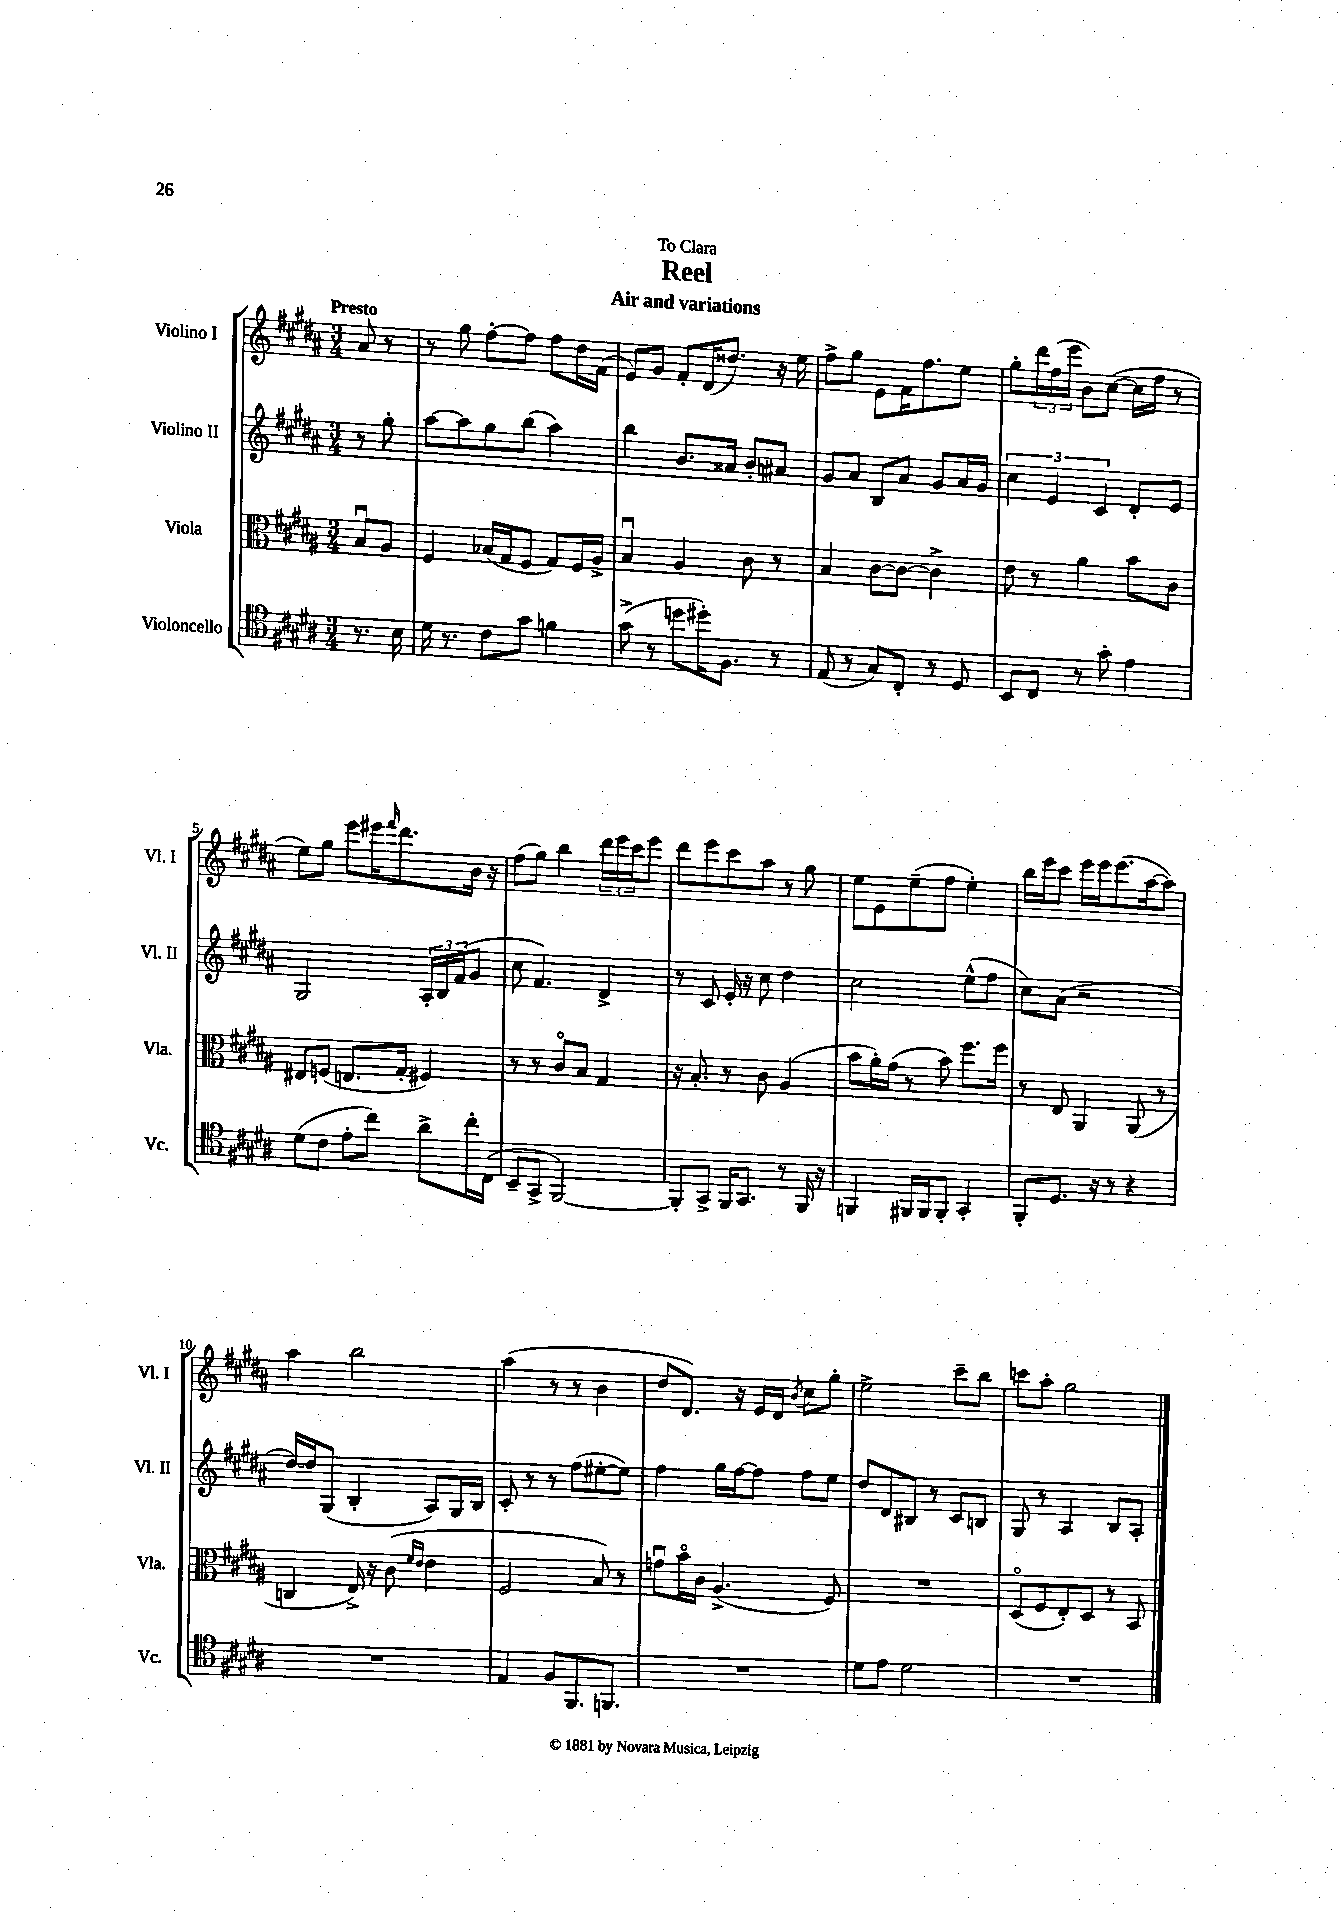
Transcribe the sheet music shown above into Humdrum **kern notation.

**kern	**kern	**kern	**kern
*staff4	*staff3	*staff2	*staff1
*clefC4	*clefC3	*clefG2	*clefG2
*k[f#c#g#d#a#]	*k[f#c#g#d#a#]	*k[f#c#g#d#a#]	*k[f#c#g#d#a#]
*M3/4	*M3/4	*M3/4	*M3/4
8.r	8Bu	8r	8a#
.	8A#	8gg#'	8r
16B	.	.	.
=	=	=	=
16d#	4F#	[8aa#	8r
8.r	.	.	.
.	.	8aa#]	8gg#
8c#	(16B-	8gg#	[8ff#'
.	16G#	.	.
8g#	8F#	(8bb	8ff#]
4f	8G#)	4aa#)	8ff#
.	16F#	.	16dd#
.	16A#^	.	(16f#
=	=	=	=
(8g#^	4Bu	4bb	8e)
8r	.	.	8g#
8dd	4A#	8.b	8f#'
16dd#')	.	.	(16d#
8.F#	.	16a##	8.dd##)
.	8c#	8b'	.
8r	8r	8a#	16r
.	.	.	16ee
=	=	=	=
(8E	4B	8g#	8ff#^
8r	.	8a#	8gg#
8G#)	[8c#	8B	8e
8C#'	8c#_	8a#	16f#
.	.	.	8.ff#
8r	4c#^]	8g#	.
8D#	.	16a#	8ee
.	.	16g#	.
=	=	=	=
8BB	8e	6cc#	8gg#'
8C#	8r	.	24ddd#
.	.	6e	(24ff#
.	.	.	24eee
8r	4a#	.	8b)
.	.	6c#	.
8g#'	.	.	([8cc#
4e	8b	8d#'	16cc#]
.	.	.	16ff#
.	8c#	8e	8r
=	=	=	=
(8d#	8E#	2G#	8ee)
8c#	(8F	.	8gg#
8e'	8.E	.	8eee
8cc#)	.	.	16eee#
.	.	.	16qqfff#
.	16G#'	.	8.ddd#
8a#^	4F#)	24A#'	.
.	.	24B	.
.	.	(24f#	.
16cc#'	.	8g#	16b
(16C#	.	.	16r
=	=	=	=
8BB~	8r	8cc#	(8ff#
8GG#^	8r	4.f#)	8gg#)
[2FF#)	8c#o	.	4bb
.	8B	.	.
.	4G#	4d#^	24ddd#
.	.	.	24eee
.	.	.	24ccc#
.	.	.	8eee
=	=	=	=
8FF#']	16r	8r	8ddd#
.	8.B'	.	.
8GG#^	.	8c#	8eee
16FF#	8r	16e'	8ccc#
8.GG#	.	16r	.
.	8c#	8cc#	8aa#
8r	(4A#	4dd#	8r
16FF#	.	.	8gg#
16r	.	.	.
=	=	=	=
4FF	8b	2cc#	8ee
.	16a#')	.	8e
.	(16g#	.	.
16FF#	8r	.	(8ee~
16FF#	.	.	.
8FF#'	8b)	.	8ff#
4GG#'	8.ff#	(8ee^^	4ee')
.	.	8ff#	.
.	16ff#	.	.
=	=	=	=
8FF#'	8r	8cc#)	16bb
.	.	.	16eee
8.D#	8E	(8a#	8ccc#
.	4AA#	2r	16eee
16r	.	.	16eee
8r	.	.	(8.eee
4r	(8AA#	.	.
.	.	.	[16aa#
.	8r	.	8aa#])
=	=	=	=
2.r	4C	[16dd#)	4aa#
.	.	16dd#]	.
.	.	(8G#	.
.	16E^)	4B'	2bb
.	16r	.	.
.	(8c#	.	.
.	16qqf#	.	.
.	16qqe	.	.
.	4e	8A#)	.
.	.	16G#	.
.	.	16B	.
=	=	=	=
4E	2F#	8c#'	(4aa#
.	.	8r	.
8F#	.	8r	8r
8.FF#	.	(8ff#	8r
.	8B)	[8ee#'	4b
8.FF	.	.	.
.	8r	8ee#])	.
=	=	=	=
2.r	8gu	4ff#	8dd#
.	16bo	.	8.d#)
.	16c#	.	.
.	(4.A#^	16gg#	.
.	.	[16ff#	16r
.	.	8ff#]	16e
.	.	.	16d#
.	.	.	8qb
.	.	8ff#	8cc#
.	8F#)	8ee	8gg#'
=	=	=	=
8d#	2.r	8dd#	2ee^
8e	.	8d#	.
2d#	.	8B#	.
.	.	8r	.
.	.	8c#	8ccc#~
.	.	8B	8bb
=	=	=	=
2.r	(8D#o	8G#	8ccc
.	8F#	8r	8aa#'
.	8E')	4A#	2gg#
.	8D#	.	.
.	8r	8B	.
.	8BB	8A#'	.
==	==	==	==
*-	*-	*-	*-
